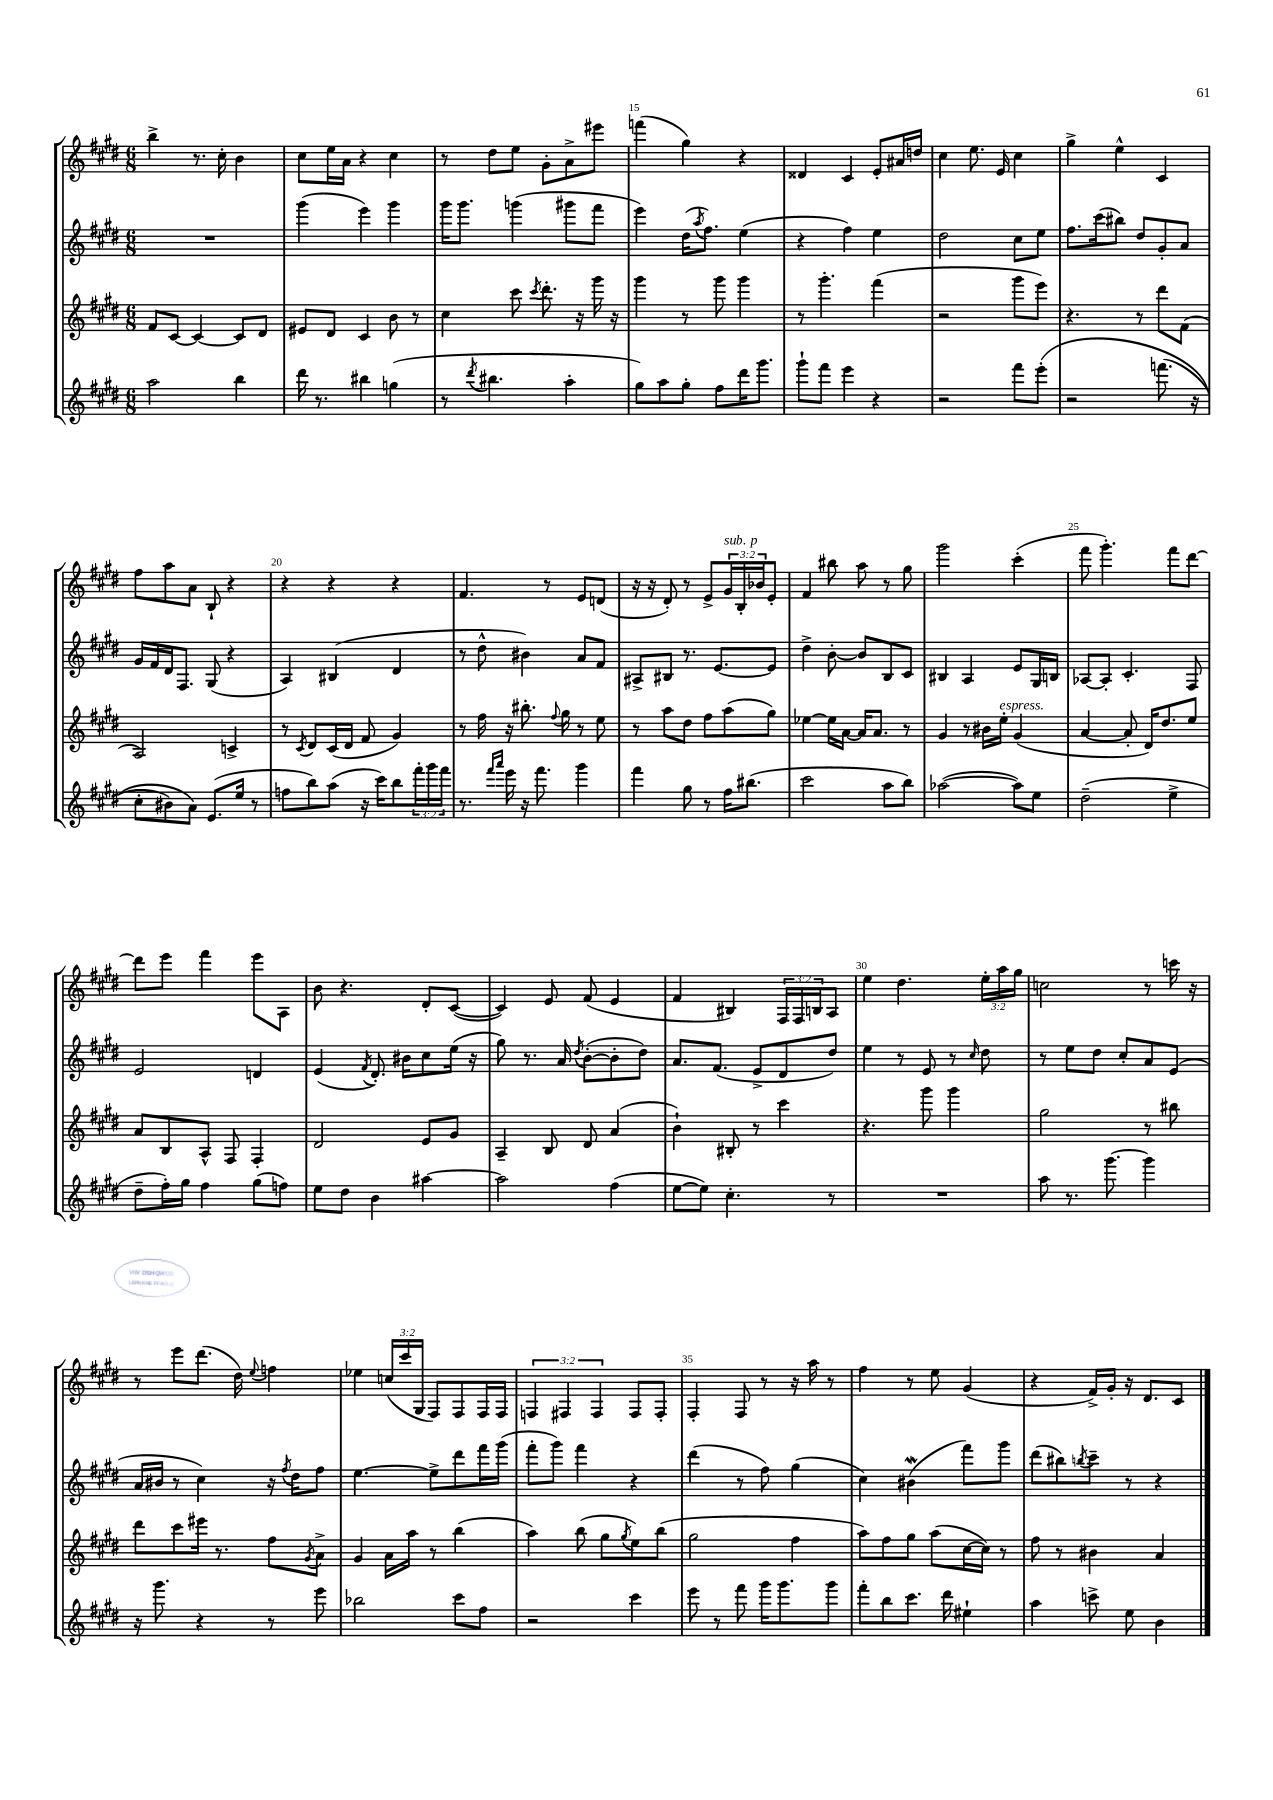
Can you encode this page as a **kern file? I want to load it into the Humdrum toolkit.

**kern	**kern	**kern	**kern
*part4	*part3	*part2	*part1
*staff4	*staff3	*staff2	*staff1
*clefG2	*clefG2	*clefG2	*clefG2
*k[f#c#g#d#]	*k[f#c#g#d#]	*k[f#c#g#d#]	*k[f#c#g#d#]
*M6/8	*M6/8	*M6/8	*M6/8
=12	=12	=12	=12
2aa\	8f#/L	2.r	4bb^\
.	[8c#/J	.	.
.	4c#/_	.	8.r
.	.	.	16cc#'\
4bb\	8c#/L]	.	4b\
.	8d#/J	.	.
=13	=13	=13	=13
16ddd#\	8e#X/L	(4ggg#\	8cc#\L
8.r	.	.	.
.	8d#/J	.	16ee\L
.	.	.	16a\JJ
4bb#X\	4c#/	4eee\)	4r
(4ggn\	8b\	4ggg#\	4cc#\
.	8r	.	.
=14	=14	=14	=14
8r	4cc#\	16ggg#\KL	8r
.	.	8.ggg#\J	.
8qddd#/	.	.	.
4.bb#X\	.	.	8dd#\L
.	8ccc#\	(4gggn\	8ee\J
.	8qccc#/	.	.
.	8.ddd#'\	.	8g#'\L
4aa'\	.	8ggg#X\L	8a^\
.	16r	.	.
.	16ggg#\	8fff#\J	8eee#X\J
.	16r	.	.
=15	=15	=15	=15
8gg#\L)	4ggg#\	4eee\)	(4fffn\
8aa\	.	.	.
8gg#'\J	8r	(16dd#\KL	4gg#\)
.	.	8qaa/	.
.	.	8.ff#\J)	.
8ff#\L	8ggg#\	.	.
16ddd#\K	4ggg#\	(4ee\	4r
8.ggg#\J	.	.	.
=16	=16	=16	=16
8ggg#`\L	8r	4r	4d##X/
8fff#\J	4.ggg#'\	.	.
4eee\	.	4ff#\)	4c#/
4r	(4fff#\	4ee\	8e'/L
.	.	.	16a#X/L
.	.	.	16ddn/JJ
=17	=17	=17	=17
2r	2r	2dd#\	4cc#\
.	.	.	8.ee\
.	.	.	16e/
8fff#\L	8ggg#\L	8cc#\L	4cc#\
(8eee'\J	8eee\J)	8ee\J	.
=18	=18	=18	=18
2r	4.r	8.ff#\L	4gg#^\
.	.	(16ccc#\k	.
.	.	8bb#X\J)	4ee^^\
.	8r	8dd#/L	.
(8.fffn\	8ddd#\L	8g#'/	4c#/
.	(8f#\J	8a/J	.
16r	.	.	.
!!LO:LB:g=z
=19	=19	=19	=19
8cc#'\L	2A/)	16g#/LL	8ff#\L
.	.	16f#/	.
8b#X\)	.	16d#/J	8aa\
.	.	8.F#/J	.
8a\J)	.	.	8a\J
(8.e/L	.	(8G#/	8B`/
.	4cn^/	4r	4r
16ee/Jk	.	.	.
8r	.	.	.
=20	=20	=20	=20
8ffn\L	8r	4A/)	4r
.	8qc#/	.	.
8bb\)	8d#/L	.	.
(8aa\J	(16c#/L	(4B#X/	4r
.	16d#/JJ	.	.
16r	8f#/	.	.
16ccc#\KL)	.	.	.
8bb\	4g#/)	4d#/	4r
24fff#'\L	.	.	.
24ggg#\	.	.	.
24fff#\JJ	.	.	.
=21	=21	=21	=21
8.r	8r	8r	4.f#/
.	16ff#\	8dd#^^\	.
16qqfff#/LL	.	.	.
16qqaaa/JJ	.	.	.
16eee\	16r	.	.
16r	8.bb#X'\	4b#X\)	.
8.fff#\	.	.	.
.	.	.	8r
.	8qqff#/	.	.
.	16gg#\	.	.
4ggg#\	8r	8a/L	8e/L
.	8ee\	8f#/J	(8dn/J
=22	=22	=22	=22
4fff#\	8r	8A#X^/L	16r
.	.	.	16r
.	8aa\L	8B#X/J	8d#'/)
8gg#\	8dd#\J	8.r	8r
8r	8ff#\L	.	8e^/L
.	.	[8.e/L	.
!	!	!	!LO:TX:a:i:t=sub. p
16ff#\KL	(8aa\	.	24g#/L
.	.	.	24B'/
(8.bb#X\J	.	.	.
.	.	.	24b-X/J
.	8gg#\J)	8e/J]	8e'/J
=23	=23	=23	=23
2ccc#\	[4ee-X\	4dd#^\	4f#/
.	16ee-\LL]	[8b'\	8bb#X\
.	[16a\JJ	.	.
.	16a/KL]	8b/L]	8aa\
.	8.a/J	.	.
8aa\L	.	8B/	8r
8bb\J)	8r	8c#/J	8gg#\
=24	=24	=24	=24
([2aa-X\	4g#/	4B#X/	2ggg#\
.	8r	4A/	.
.	16b#X\LL	.	.
!	!LO:TX:a:i:t=espress.	!	!
.	16ee'\JJ	.	.
8aa-\L])	(4g#/	8e/L	(4ccc#'\
8ee\J	.	16G#/L	.
.	.	16Bn/JJ	.
=25	=25	=25	=25
(2dd#~\	[4a/	[8A-X/L	8fff#\
.	.	8A-'/J]	4.ggg#'\)
.	8a'/]	4.c#'/	.
.	16d#/KL)	.	.
.	8.dd#/	.	.
4ee^\	.	.	8fff#\L
.	8ee/J	8F#/	[8ddd#\J
!!LO:LB:g=z
=26	=26	=26	=26
8dd#~\L	8a/L	2e/	8ddd#\L]
16ff#'\L)	8B/	.	8eee\J
16gg#\JJ	.	.	.
4ff#\	8A^^/J	.	4fff#\
.	8F#/	.	.
(8gg#\L	4F#'/	4dn/	8eee\L
8ffn\J)	.	.	8A\J
=27	=27	=27	=27
8ee\L	2d#/	(4e/	8b\
8dd#\J	.	.	4.r
.	.	8qf#/	.
4b\	.	8.d#'/)	.
.	.	16b#X\KL	.
[4aa#X\	8e/L	8cc#\	8d#'/L
.	8g#/J	(16ee\Jk	([8c#/J
.	.	16r	.
=28	=28	=28	=28
2aa#\]	4A~/	8gg#\)	4c#/])
.	.	8.r	.
.	8B/	.	8e/
.	.	16a/	.
.	.	8qdd#/	.
.	8d#/	([8b'\L	(8f#/
(4ff#\	(4a/	8b'\]	4e/
.	.	8dd#\J)	.
=29	=29	=29	=29
[8ee\L	4b`\)	8.a/L	4f#/
8ee\J])	.	.	.
.	.	(8.f#/J	.
4.cc#'\	8B#X'/	.	4B#X/)
.	8r	8e^/L	.
.	4ccc#\	8d#/	24F#/LL
.	.	.	24F#/
.	.	.	24Bn/J
8r	.	8dd#/J)	8A/J
=30	=30	=30	=30
2.r	4.r	4ee\	4ee\
.	.	8r	4.dd#\
.	8ggg#\	8e/	.
.	4ggg#\	8r	.
.	.	16qqcc#/	.
.	.	8dd#\	24ee'\LL
.	.	.	24aa\
.	.	.	24gg#\JJ
=31	=31	=31	=31
8aa\	2gg#\	8r	2ccn\
8.r	.	8ee\L	.
.	.	8dd#\J	.
[8.ggg#\	.	.	.
.	.	8cc#'/L	.
4ggg#\]	8r	8a/	8r
.	8bb#X\	(8e/J	16cccn\
.	.	.	16r
!!LO:LB:g=z
=32	=32	=32	=32
16r	8ddd#\L	16a/LL	8r
8.ggg#\	.	16b#X/JJ	.
.	8ccc#\	8r	8eee\L
4r	16eee#X\Jk	4cc#\)	(8.ddd#\J
.	8.r	.	.
.	.	.	16dd#\)
.	.	.	8qqee/
8r	8ff#\L	16r	4ffn\
.	.	8qff#/	.
.	.	16dd#\KL	.
.	8qg#/	.	.
8eee\	8a^\J	8ff#\J	.
=33	=33	=33	=33
2bb-X\	4g#/	[4.ee\	4ee-X\
.	16a\LL	.	(24ccn/LL
.	.	.	24ccc#/
.	16aa\JJ	.	.
.	.	.	24G#/JJ
.	8r	8ee^\L]	8F#/L)
8ccc#\L	(4bb\	8ddd#\	8F#/
8ff#\J	.	16fff#\L	16F#/L
.	.	(16ggg#\JJ	16F#/JJ
=34	=34	=34	=34
2r	4aa\)	8fff#'\L	6Fn/
.	.	8ggg#\J)	.
.	.	.	6F#X/
.	(8bb\	4fff#\	.
.	.	.	6F#/
.	8gg#\L	.	.
.	8qgg#/	.	.
4ccc#\	8ee\)	4r	8F#/L
.	(8bb\J	.	8F#'/J
=35	=35	=35	=35
8eee\	2gg#\	(4ddd#\	4F#'/
8r	.	.	.
8fff#\	.	8r	8F#/
16ggg#\KL	.	8ff#\)	8r
8.ggg#\	.	.	.
.	4ff#\	(4gg#\	16r
.	.	.	16aa\
8ggg#\J	.	.	8r
=36	=36	=36	=36
8fff#'\L	8aa\L)	4cc#\)	4ff#\
8bb\	8ff#\	.	.
8.ccc#\J	8gg#\J	(4b#XW\	8r
.	(8aa\L	.	8ee\
16ddd#\	.	.	.
4ee#X`\	[16cc#\L	8fff#\L)	(4g#/
.	16cc#\JJ])	.	.
.	8r	8ggg#\J	.
=37	=37	=37	=37
4aa\	8ff#\	(8ddd#\L	4r
.	8r	8bb#X\)	.
.	.	8qbbn/	.
8cccn^\	4b#X\	8ccc#~\J	16f#^/LL)
.	.	.	16g#'/JJ
8ee\	.	8r	16r
.	.	.	8.d#/L
4b\	4a/	4r	.
.	.	.	8c#/J
==	==	==	==
*-	*-	*-	*-
